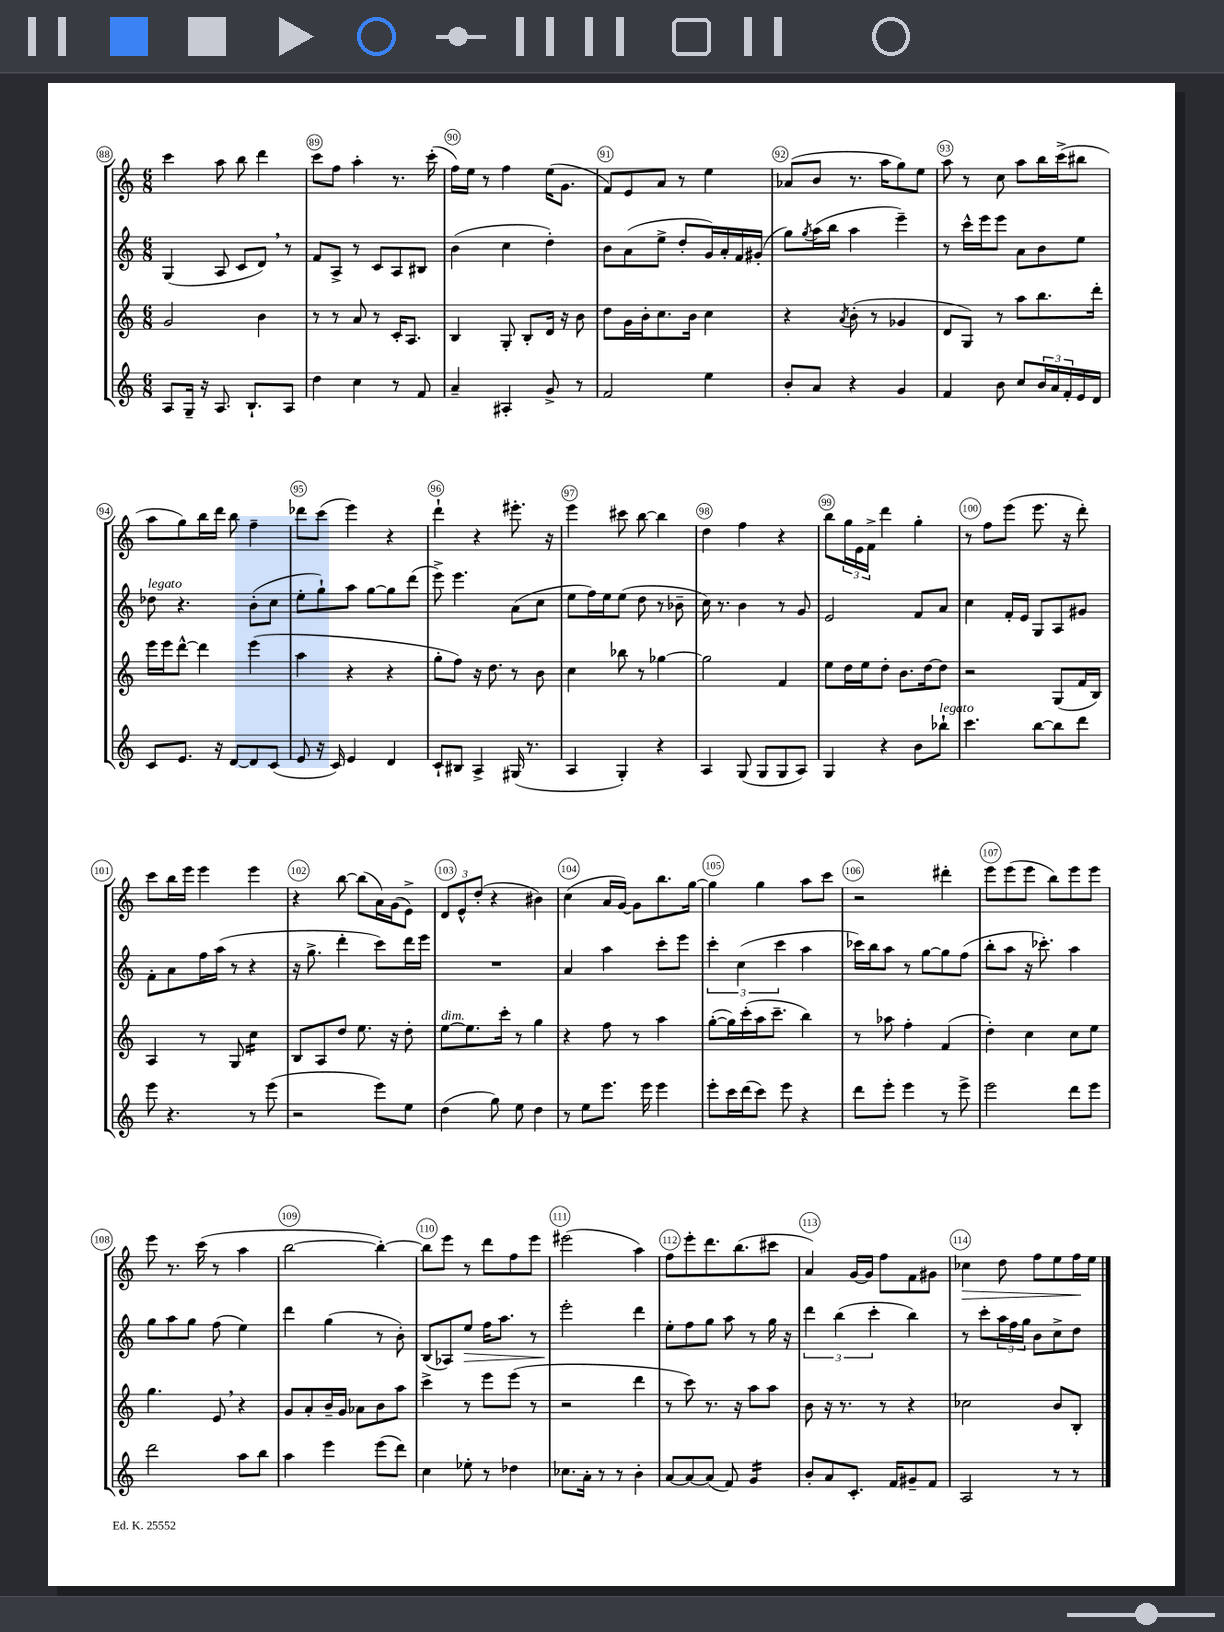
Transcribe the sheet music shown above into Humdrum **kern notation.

**kern	**kern	**kern	**kern
*staff4	*staff3	*staff2	*staff1
*clefG2	*clefG2	*clefG2	*clefG2
*k[]	*k[]	*k[]	*k[]
*M6/8	*M6/8	*M6/8	*M6/8
8A/L	2g/	(4G/	4ccc\
16G~/Jk	.	.	.
16r	.	.	.
8.A/	.	8A/	8aa\
.	.	8c/L	8bb\
8.B`/L	.	.	.
.	4b\	8d/J)	4ddd\
8A/J	.	8r	.
=	=	=	=
4dd\	8r	8f/L	8ccc\L
.	8r	8A^/J	8ff\J
4cc\	8a/	8r	4aa'\
.	8r	8c/L	.
8r	16c'/LK	8A/	8.r
.	8.A/J	.	.
8f/	.	8B#/J	.
.	.	.	(16ccc'\
=	=	=	=
4a~/	4B/	(4b\	16ff\LL)
.	.	.	16ee\JJ
.	.	.	8r
4A#'/	8G'/	4cc\	4ff\
.	8B'/L	.	.
8g^/	16d/Jk	4dd'\)	(16ee\LK
.	16r	.	8.g\J
8r	8b\	.	.
=	=	=	=
2f/	8dd\L	8b\L	8f/L)
.	16g\L	(8a\	8e/
.	16b'\J	.	.
.	8.cc\	8ee^\J	8a/J
.	.	8dd'/L	8r
.	16b\Jk	.	.
4ee\	4cc\	16g/L)	4ee\
.	.	16a'/	.
.	.	16f/	.
.	.	(16g#'/JJ	.
=	=	=	=
8b'/L	4r	8gg\L)	(8a-/L
.	.	8qgg/	.
8a/J	.	(16aa\L	8b/J
.	.	16bb\JJ	.
.	8qa/	.	.
4r	(8b'\	4aa\	8.r
.	8r	.	.
.	.	.	16aa\LK
4g/	4g-/	4eee~\)	8gg\)
.	.	.	8ee\J
=	=	=	=
4f/	8d/L	8r	8aa\
.	8G/J)	16ccc^^\LL	8r
.	.	16eee\J	.
8b\	8r	8eee\J	8cc\
8cc/L	8aa\L	8a\L	8aa\L
24b/L	8.bb\	8b\	16bb\L
24a/	.	.	.
.	.	.	(16ccc^\J
24f'/	.	.	.
16e/	.	8ee\J	8bb#\J
16d/JJ	16ddd'\Jk	.	.
=	=	=	=
8c/L	16eee\LL	8dd-\	8aa\L
.	16eee\J	.	.
8.e/J	[8ddd^^\J	4.r	8gg\)
.	4ddd\]	.	16bb\L
16r	.	.	16ddd\JJ
[8d/L	.	.	8bb\
8d/]	(4eee\	(8b'\L	4ff~\
(8c/J	.	8cc\J	.
=	=	=	=
8e/	4aa\	8ee'\L	8ddd-\L
16r	.	8gg`\)	(8ccc\J
16c/)	.	.	.
4e/	4r	8aa\J	4eee\)
.	.	[8gg\L	.
4d/	4r	8gg\]	4r
.	.	(8ddd\J	.
=	=	=	=
8c`/L	8gg'\L	8eee^\)	4ddd`\
8B#/J	8ff\J)	4.eee\	.
4A^/	16r	.	4r
.	8.dd\	.	.
(16G#/	8r	(8a\L	8.eee#'\
8.r	.	.	.
.	8b\	8cc\J	.
.	.	.	16r
=	=	=	=
4A/	4cc\	8ee\L	4eee\
.	.	16ff\L)	.
.	.	16ee\J	.
4G'/)	8bb-\	(8ee\J	8ccc#\
.	8r	8dd\	[8bb\
4r	[4gg-\	8r	4bb\]
.	.	8b-~\	.
=	=	=	=
4A/	2gg-\]	16cc\)	4dd\
.	.	8.r	.
(8G/	.	4b\	4ff\
8G/L	.	.	.
8G/	4f/	8r	4r
8A/J)	.	8g/	.
=	=	=	=
4G/	8ee\L	2e/	8bb\L
.	16dd\L	.	24gg\L
.	.	.	24e\
.	16ee\J	.	.
.	.	.	24f^\JJ
4r	8dd'\J	.	4ddd\
.	8.b\L	.	.
8b\L	.	8f/L	4gg'\
.	[16dd\k	.	.
8bb-`\J	8dd\]J	8a/J	.
=	=	=	=
4.ccc\	2r	4cc\	8r
.	.	.	8ff\L
.	.	16f'/LL	(8eee\J
.	.	16e/JJ	.
[8bb\L	.	8G/L	8.eee\
8bb\]	(8G/L	8A/	.
.	.	.	16r
8ddd\J	16f/L	8g#/J	8ddd'\)
.	16B/JJ)	.	.
=	=	=	=
8eee\	4A/	8f'\L	8ccc\L
4.r	.	8a\	16bb\L
.	.	.	16eee\JJ
.	8r	16ff\L	4eee\
.	.	(16aa\JJ	.
.	8G/	8r	.
8r	4cc\	4r	4eee\
(8eee\	.	.	.
=	=	=	=
2r	8B/L	16r	4r
.	.	8.gg^\	.
.	8A/	.	.
.	8dd/J	4ddd'\	[8bb\
.	8.ee\	.	(8bb\]L
8eee\L)	.	8ccc\L)	16a\L)
.	16r	.	(16g\J
8ee\J	8dd'\	16ddd\L	8e^\J)
.	.	16eee\JJ	.
=	=	=	=
(4dd\	[8ee\L	2.r	12d/L
.	.	.	12e^^/
.	8.ee\]	.	.
.	.	.	(12dd'/J
8gg\)	.	.	4r
.	16ccc'\Jk	.	.
8ee\	8r	.	.
4dd\	4gg\	.	4b#\)
=	=	=	=
8r	4r	4a/	(4cc\
8ee\L	.	.	.
8.eee\J	8ff\	4aa\	16a/LL
.	.	.	[16g/JJ)
.	8r	.	8g\]L
16eee\	.	.	.
4eee\	4aa\	8ccc'\L	8.bb\
.	.	8eee\J	.
.	.	.	[16gg\Jk
=	=	=	=
8eee'\L	([8gg'\L	6ccc'\	4gg\]
16ccc\L	16gg\]L)	.	.
.	.	(6cc\	.
(16ddd\J	(16ccc'\	.	.
8ccc\J)	16aa\J	.	4gg\
.	8.ccc~\J	.	.
.	.	6ccc\	.
8eee\	.	.	.
4r	4bb\)	4aa\	8aa\L
.	.	.	8ccc\J
=	=	=	=
8ddd\L	8r	16ccc-\LL)	2r
.	.	16bb\J	.
8eee'\J	8aa-\	8aa\J	.
4eee\	4ff'\	8r	.
.	.	[8gg\L	.
8r	(4f/	8gg\]	4ddd#'\
8eee^\	.	(8ff\J	.
=	=	=	=
2eee\	4dd'\)	8bb'\L	8eee\L
.	.	8aa\J	(8eee\
.	4cc\	16r	8eee\J
.	.	8.ccc-'\)	.
.	.	.	8bb\L)
8ddd\L	8cc\L	4aa\	8eee\
8eee\J	8ee\J	.	8eee\J
=	=	=	=
2ddd\	4.gg\	8gg\L	8eee\
.	.	8aa\	8.r
.	.	8gg\J	.
.	.	.	(16ccc\
.	8e/	(8ff\	8r
8aa\L	4r	4ee\)	4aa\
8bb\J	.	.	.
=	=	=	=
4aa\	8g/L	4ddd\	[2bb\
.	8a'/	.	.
4eee\	16b~/L	(4gg\	.
.	16g/JJ	.	.
.	8a-\L	.	.
(8eee\L	8b\	8r	4bb'\_)
8ddd\J)	8aa\J	8b'\)	.
=	=	=	=
4cc\	4ccc^\	(8B/L	8bb\]L
.	.	8A-/)	8eee\J
8ee-'\	8r	8ee/J	8r
8r	8eee\L	16ff\LK	8ddd\L
.	.	8.aa\J	.
4dd-\	(8eee\J	.	8ff\
.	8r	8r	8eee\J
=	=	=	=
8.cc-\L	2r	2eee'\	(2eee#\
16a'\Jk	.	.	.
8r	.	.	.
8r	.	.	.
4b'\	4ddd\	4ddd\	4aa\)
=	=	=	=
[8a/L	8r	8ee'\L	8ff\L
8a/_	8ccc\)	8ff\	8eee'\
(8a/]J	8.r	8gg\J	8.ddd\
8f/)	.	8aa\	.
.	16r	.	(8.bb\
4g/	8aa\L	8r	.
.	8aa\J	16gg\	8ccc#\J
.	.	16r	.
=	=	=	=
8b'/L	8b\	6ddd\	4a/)
8a/	16r	.	.
.	.	(6bb\	.
.	8.r	.	.
8.c'/J	.	.	[16g/LL
.	.	.	16g/]JJ
.	.	6ccc'\	.
.	8r	.	8ff\L
16f/LK	.	.	.
8g#~/	4r	4bb\)	8f\
8f/J	.	.	8g#\J
=	=	=	=
2A/	2cc-\	8r	4cc-\
.	.	8ccc'\L	.
.	.	24aa\L	8dd\
.	.	24ff\	.
.	.	24gg\JJ	.
.	.	8b\L	8ff\L
8r	8b/L	8cc^\	8ee\
8r	8B'/J	8dd\J	16ff\L
.	.	.	16ee\JJ
==	==	==	==
*-	*-	*-	*-
